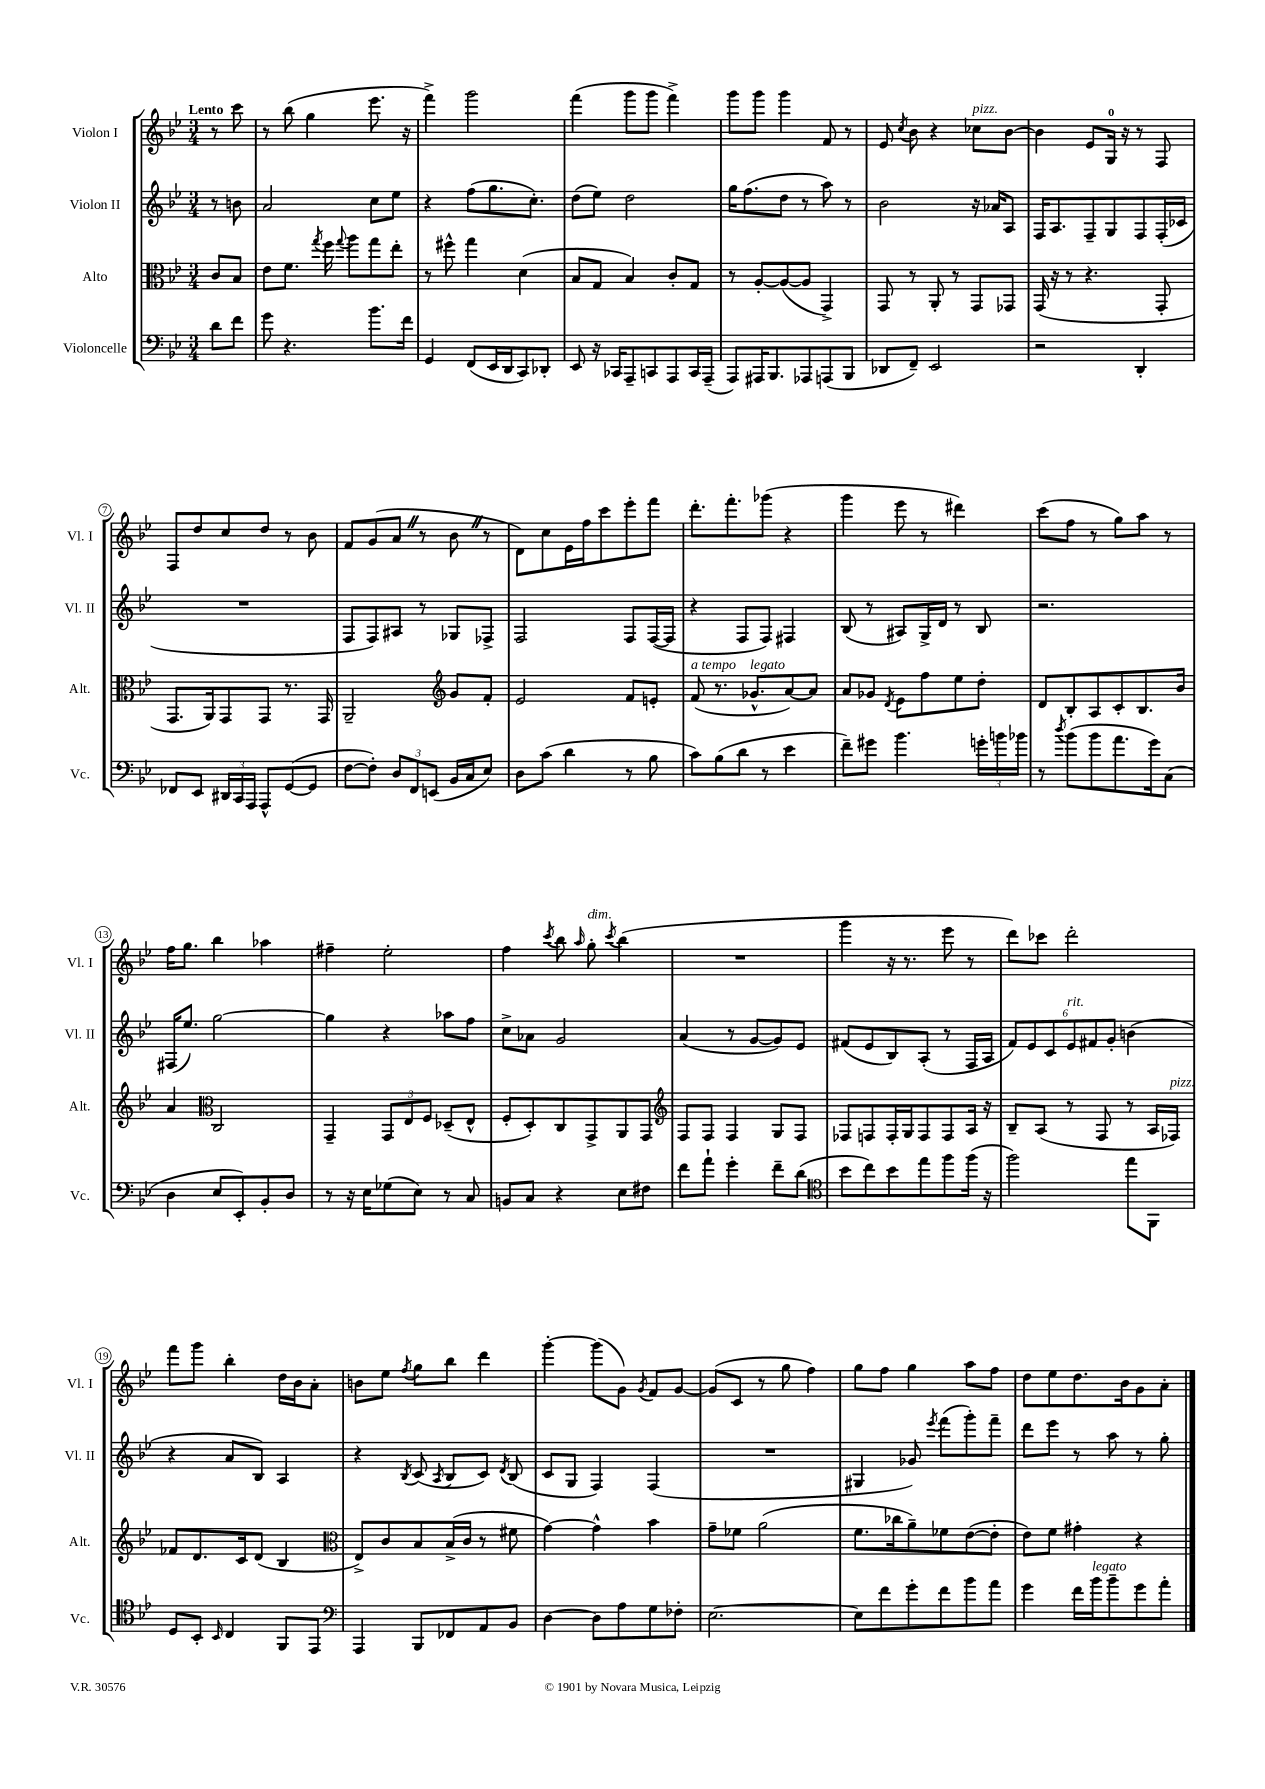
<<
\new StaffGroup <<
\new Staff = "s0" \with { instrumentName = "Violon I" shortInstrumentName = "Vl. I" } {
    \clef treble \key bes \major \numericTimeSignature \time 3/4 \partial 4 \tempo "Lento"
    \autoBeamOff r8 c'''8 |
    r8 bes''8( g''4 ees'''8. r16 |
    f'''4->) g'''2 |
    f'''4( g'''8[ g'''8] f'''4->) |
    g'''8[ g'''8] g'''4 f'8 r8 |
    ees'8 \acciaccatura { c''8 } bes'8 r4 ces''8[^\markup { \italic "pizz." } bes'8]~ |
    bes'4 ees'8[ g16]-0 r16 r8 f8 |
    f8[ d''8 c''8 d''8] r8 bes'8 |
    f'8[ g'8( a'8] \once \override BreathingSign.text = \markup { \musicglyph "scripts.caesura.straight" } \breathe r8 bes'8 \once \override BreathingSign.text = \markup { \musicglyph "scripts.caesura.straight" } \breathe r8 |
    d'8[) c''8 ees'16 f''16 c'''8 ees'''8-. f'''8] |
    d'''8.[-. f'''8.-. ges'''8]( r4 |
    g'''4 ees'''8 r8 dis'''4) |
    c'''8[( f''8] r8 g''8[) a''8] r8 |
    f''16[ g''8.] bes''4 aes''4 |
    fis''4-- ees''2-. |
    f''4 \acciaccatura { c'''8 } bes''8 \grace { a''16 } g''8-.^\markup { \italic "dim." } \acciaccatura { c'''8 } bes''4( |
    R2. |
    g'''4 r16 r8. ees'''8 r8 |
    d'''8[) ces'''8] d'''2-. |
    f'''8[ g'''8] bes''4-. d''16[ bes'16 a'8]-. |
    b'8[ ees''8] \acciaccatura { f''8 } g''8[ bes''8] d'''4 |
    g'''4~-. g'''8[( g'8]) \acciaccatura { g'8 } f'8[ g'8]~ |
    g'8[( c'8] r8 g''8 f''4) |
    g''8[ f''8] g''4 a''8[ f''8] |
    d''8[ ees''8 d''8. bes'16 g'8 a'8]-. \bar "|." |
}
\new Staff = "s1" \with { instrumentName = "Violon II" shortInstrumentName = "Vl. II" } {
    \clef treble \key bes \major \numericTimeSignature \time 3/4 \partial 4
    \autoBeamOff r8 b'8 |
    a'2 c''8[ ees''8] |
    r4 f''8[( g''8. c''8.]-.) |
    d''8[( ees''8]) d''2 |
    g''16[ f''8.( d''8] r8 a''8) r8 |
    bes'2 r16 aes'16[ a8] |
    f16[ a8. f8-- g8 f8 f16-.( ces'16] |
    R2. |
    f8[ f8) ais8] r8 ges8[ fes8]-> |
    f2 f8[ f16~( f16] |
    r4 f8[ f8]) fis4 |
    bes8( r8 ais8[) g16-> d'16] r8 bes8 |
    r2. |
    fis16[( ees''8.]) g''2~ |
    g''4 r4 aes''8[ f''8] |
    c''8[-> aes'8] g'2 |
    a'4( r8 g'8[~ g'8) ees'8] |
    fis'8[( ees'8 bes8) a8]-.( r8 f16[ a16] |
    \tuplet 6/4 { f'8[) ees'8 c'8 ees'8^\markup { \italic "rit." } fis'8 g'8]-. } b'4( |
    r4 a'8[ bes8]) a4 |
    r4 \acciaccatura { bes8 } c'8( \acciaccatura { a8 } bes8[ c'8]) \acciaccatura { d'8 } bes8( |
    c'8[ g8] f4) f4( |
    R2. |
    gis4 ges'8) \acciaccatura { ees'''8 } f'''8[( g'''8-.) f'''8]-- |
    d'''8[ ees'''8] r8 a''8 r8 g''8-. \bar "|." |
}
\new Staff = "s2" \with { instrumentName = "Alto" shortInstrumentName = "Alt." } {
    \clef alto \key bes \major \numericTimeSignature \time 3/4 \partial 4
    \autoBeamOff c'8[ bes8] |
    ees'8[ f'8.] \acciaccatura { g''8 } f''16 \appoggiatura { g''8 } a''8[ g''8 ees''8]-. |
    r8 fis''8-^ g''4 d'4( |
    bes8[ g8] bes4) c'8[-. g8] |
    r8 a8[~-. a8~( a8] g,4->) |
    g,8 r8 a,8-. r8 g,8[ ges,8] |
    g,16( r16 r8 r4. g,8-. |
    g,8.[ a,16) g,8 g,8] r8. g,16 |
    a,2-- \clef treble g'8[ f'8]-. |
    ees'2 f'8[ e'8]-. |
    f'8^\markup { \italic "a tempo" }( r8. ges'8.[-^^\markup { \italic "legato" } a'8~) a'8] |
    a'8[ ges'8] \acciaccatura { d'8 } ees'8[ f''8 ees''8 d''8]-. |
    d'8[ bes8-. a8 c'8-. bes8. bes'16] |
    a'4 \clef alto c2 |
    g,4-- \tuplet 3/2 { g,8[ ees8 f8] } des8[--( ees8]-^ |
    f8[-. d8-.) c8 g,8-> a,8 g,8] |
    \clef treble f8[ f8] f4 g8[ f8] |
    fes8[ f8 f16-. g16 f8 f8 a16] r16 |
    bes8[-- a8]( r8 f8 r8 a16[ fes16]^\markup { \italic "pizz." }) |
    fes'8[ d'8. c'16 d'8]( bes4 |
    \clef alto ees8[->) c'8 bes8 bes16->( c'16] r8 fis'8 |
    g'4~) g'4-^ bes'4 |
    g'8[-- fes'8] a'2( |
    f'8.[ ces''16 a'8--) fes'8 ees'8~( ees'8]-. |
    ees'8[) f'8] gis'4-. r4 \bar "|." |
}
\new Staff = "s3" \with { instrumentName = "Violoncelle" shortInstrumentName = "Vc." } {
    \clef bass \key bes \major \numericTimeSignature \time 3/4 \partial 4
    \autoBeamOff d'8[ f'8] |
    g'8 r4. bes'8.[ f'16] |
    g,4 f,8[( ees,16 d,16 c,8) des,8]-. |
    ees,8 r16 ces,16[ a,,8-- c,8 a,,8 c,16 a,,16]--( |
    a,,8[) ais,,16 bes,,8. aes,,8 a,,8( bes,,8] |
    des,8[ f,8]--) ees,2 |
    r2 d,4-. |
    fes,8[ ees,8] \tuplet 3/2 { dis,16[ c,16 a,,16] } a,,8[-^ g,8~( g,8] |
    f8[~ f8]-.) \tuplet 3/2 { d8[ f,8 e,8]( } bes,16[ c16 ees8]) |
    d8[ c'8]( d'4 r8 bes8 |
    c'8[) bes8( d'8] r8 ees'4 |
    f'8[--) gis'8] bes'4. \tuplet 3/2 { g'16[-. b'16 bes'16] } |
    r8 \acciaccatura { d''8 } bes'8[( bes'8 a'8. g'16) c8]( |
    d4 ees8[ ees,8-.) bes,8-. d8] |
    r8 r16 ees16[ ges8( ees8]) r8 c8 |
    b,8[ c8] r4 ees8[ fis8] |
    f'8[ a'8]-! g'4-. f'8[-- d'8]( |
    \clef tenor bes'8[ c''8) bes'8 ees''8 f''8 f''16]( r16 |
    f''2) ees''8[ f,8] |
    d8[ bes,8]-. \grace { bes,16 } c4 f,8[ ees,8] |
    \clef bass a,,4 bes,,8[ fes,8 a,8 bes,8] |
    d4~ d8[ a8 g8 fes8]-. |
    ees2.~ |
    ees8[ f'8 g'8-. f'8 bes'8 a'8] |
    g'4 f'16[ bes'16^\markup { \italic "legato" } bes'8-- g'8 a'8]-. \bar "|." |
}
>>
>>
\layout { \context { \Score \override BarNumber.stencil = #(make-stencil-circler 0.1 0.3 ly:text-interface::print) } }
